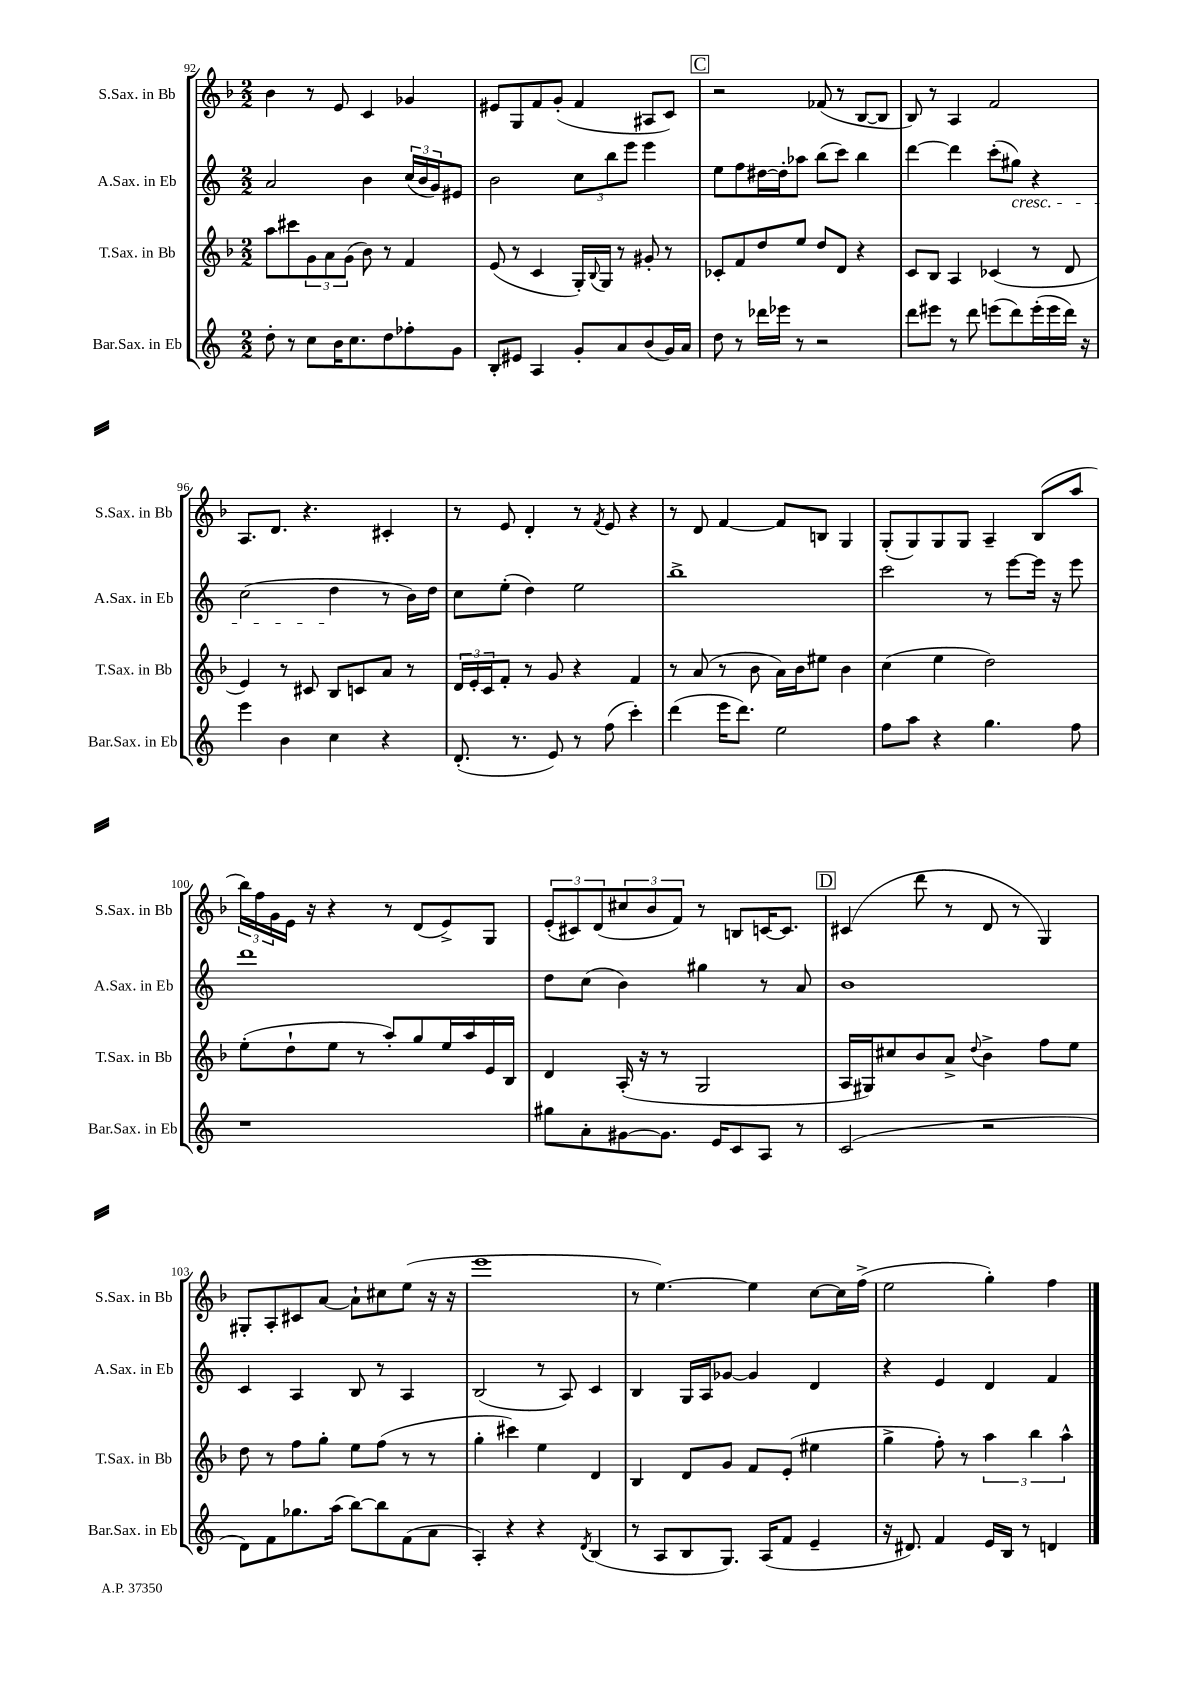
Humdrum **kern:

**kern	**kern	**kern	**kern
*part4	*part3	*part2	*part1
*staff4	*staff3	*staff2	*staff1
*I"Bar.Sax. in Eb	*I"T.Sax. in Bb	*I"A.Sax. in Eb	*I"S.Sax. in Bb
*I'Bar.Sax. in Eb	*I'T.Sax. in Bb	*I'A.Sax. in Eb	*I'S.Sax. in Bb
*clefG2	*clefG2	*clefG2	*clefG2
*k[]	*k[b-]	*k[]	*k[b-]
*M2/2	*M2/2	*M2/2	*M2/2
=92	=92	=92	=92
8dd'\	8aa\L	2a/	4b-\
8r	8ccc#X\	.	.
8cc\L	12g\	.	8r
.	12a\	.	.
16b\K	.	.	8e/
.	(12g\J	.	.
8.cc\	.	.	.
.	8b-\)	4b\	4c/
8dd\	8r	.	.
8ff-X'\	4f/	(24cc/LL	4g-X/
.	.	24b/	.
.	.	24g/J)	.
8g\J	.	8e#X/J	.
=93	=93	=93	=93
8B'/L	(8e/	2b\	8e#X/L
8e#X/J	8r	.	8G/
4A/	4c/	.	8f/
.	.	.	(8g'/J
8g'/L	16G'/LL)	12cc\L	4f/
.	8qqB-/	.	.
.	16G/JJ	.	.
.	.	12bb\	.
8a/	8r	.	.
.	.	12eee\J	.
(8b/	8g#X'/	4eee\	8A#X/L
16g/L)	8r	.	8c/J)
16a/JJ	.	.	.
!!LO:REH:place=s1:t=C
=94	=94	=94	=94
8dd\	8c-X'/L	8ee\L	2r
8r	8f/	8ff\	.
16ddd-X\LL	8dd/	[16dd#X\L	.
16eee-X\JJ	.	16dd#'\J]	.
8r	8ee/J	8aa-X\J	.
2r	8dd/L	(8bb\L	(8f-X/
.	8d/J	8ccc\J)	8r
.	4r	4bb\	[8B-/L
.	.	.	8B-/J]
=95	=95	=95	=95
8ddd\L	8c/L	[4ddd\	8B-/)
8eee#X\J	8B-/J	.	8r
8r	4A/	4ddd\]	4A/
8ddd\	.	.	.
(8eeen\L	(4c-X/	(8ccc'\L	2f/
!	!	!LO:TX:b:i:t=cresc.	!
8ddd\)	.	8gg#X\J)	.
(16eee'\L	8r	4r	.
16eee\	.	.	.
16ddd\JJ)	8d/	.	.
16r	.	.	.
!!LO:LB:g=z
=96	=96	=96	=96
4eee\	4e/)	(2cc\	8.A/L
.	.	.	8.d/J
4b\	8r	.	.
.	8c#X/	.	4.r
4cc\	8B-/L	4dd\	.
.	8cn/	.	.
4r	8a/J	8r	4c#X'/
.	8r	16b\LL)	.
.	.	16dd\JJ	.
=97	=97	=97	=97
(8.d'/	24d/LL	8cc\L	8r
.	24e'/	.	.
.	24c/J	.	.
.	8f'/J	(8ee'\J	8e/
8.r	.	.	.
.	8r	4dd\)	4d'/
8e/)	8g/	.	.
8r	4r	2ee\	8r
.	.	.	8qf/
(8ff\	.	.	8e/
4ccc'\)	4f/	.	4r
=98	=98	=98	=98
(4ddd\	8r	1bb^	8r
.	(8a/	.	8d/
16eee\KL	8r	.	[4f/
8.ddd\J)	.	.	.
.	8b-\	.	.
2ee\	16a\LL)	.	8f/L]
.	16b-\J	.	.
.	8ee#X\J	.	8Bn/J
.	4b-\	.	4G/
=99	=99	=99	=99
8ff\L	(4cc\	2ccc\	(8G'/L
8aa\J	.	.	8G/)
4r	4ee\	.	8G/
.	.	.	8G/J
4.gg\	2dd\)	8r	4A~/
.	.	[8eee\L	.
.	.	16eee\Jk]	(8B-/L
.	.	16r	.
8ff\	.	8eee\	8aa/J
!!LO:LB:g=z
=100	=100	=100	=100
1r	(8ee'\L	1ddd	24bb-\LL)
.	.	.	24ff\
.	.	.	24g\
.	8dd`\	.	16e\JJ
.	.	.	16r
.	8ee\J	.	4r
.	8r	.	.
.	8aa'/L)	.	8r
.	8gg/	.	(8d/L
.	16ee/L	.	8e^/)
.	16aa/	.	.
.	16e/	.	8G/J
.	16B-/JJ	.	.
=101	=101	=101	=101
8gg#X\L	4d/	8dd\L	(12e'/L
.	.	.	12c#X/)
8a'\	.	(8cc\J	.
.	.	.	(12d/
[8g#X\	(16A'/	4b\)	12cc#X/
.	16r	.	.
.	.	.	12b-/
8.g#\J]	8r	.	.
.	.	.	12f/J)
.	2G/	4gg#X\	8r
16e/KL	.	.	.
8c/	.	.	8Bn/L
8A/J	.	8r	[16cn/K
.	.	.	8.c/J]
8r	.	8a/	.
!!LO:REH:place=s1:t=D
=102	=102	=102	=102
(2c/	16A/LL	1b	(4c#X/
.	16G#X/J)	.	.
.	8cc#X/	.	.
.	8b-/	.	8ddd\
.	8a^/J	.	8r
.	8qqdd/	.	.
2r	4b-^\	.	8d/
.	.	.	8r
.	8ff\L	.	4G/)
.	8ee\J	.	.
!!LO:LB:g=z
=103	=103	=103	=103
8d\L)	8dd\	4c/	8G#X'/L
8f\	8r	.	8A'/
8.gg-X\	8ff\L	4A/	8c#X/
.	8gg'\J	.	[8a/J
(16aa\Jk	.	.	.
[8bb\L)	8ee\L	8B/	8a`\L]
8bb\]	(8ff\J	8r	8cc#X\
(8f\	8r	4A/	(8ee\J
8a\J	8r	.	16r
.	.	.	16r
=104	=104	=104	=104
4A'/)	4gg'\	(2B/	1eee
4r	4ccc#X\)	.	.
4r	4ee\	8r	.
.	.	8A/)	.
8qd/	.	.	.
(4B/	4d/	4c/	.
=105	=105	=105	=105
8r	4B-/	4B/	8r
8A/L	.	.	[4.ee\)
8B/	8d/L	16G/LL	.
.	.	16A/J	.
8.G/J)	8g/J	[8g-X/J	.
.	8f/L	4g-/]	4ee\]
(16A/KL	.	.	.
8f/J	(8e'/J	.	.
4e~/	4ee#X\	4d/	[8cc\L
.	.	.	16cc\L]
.	.	.	(16ff^\JJ
=106	=106	=106	=106
16r	4gg^\	4r	2ee\
8.d#X/)	.	.	.
4f/	8ff'\)	4e/	.
.	8r	.	.
16e/LL	6aa\	4d/	4gg'\)
16B/JJ	.	.	.
8r	.	.	.
.	6bb-\	.	.
4dn/	.	4f/	4ff\
.	6aa^^\	.	.
==	==	==	==
*-	*-	*-	*-
